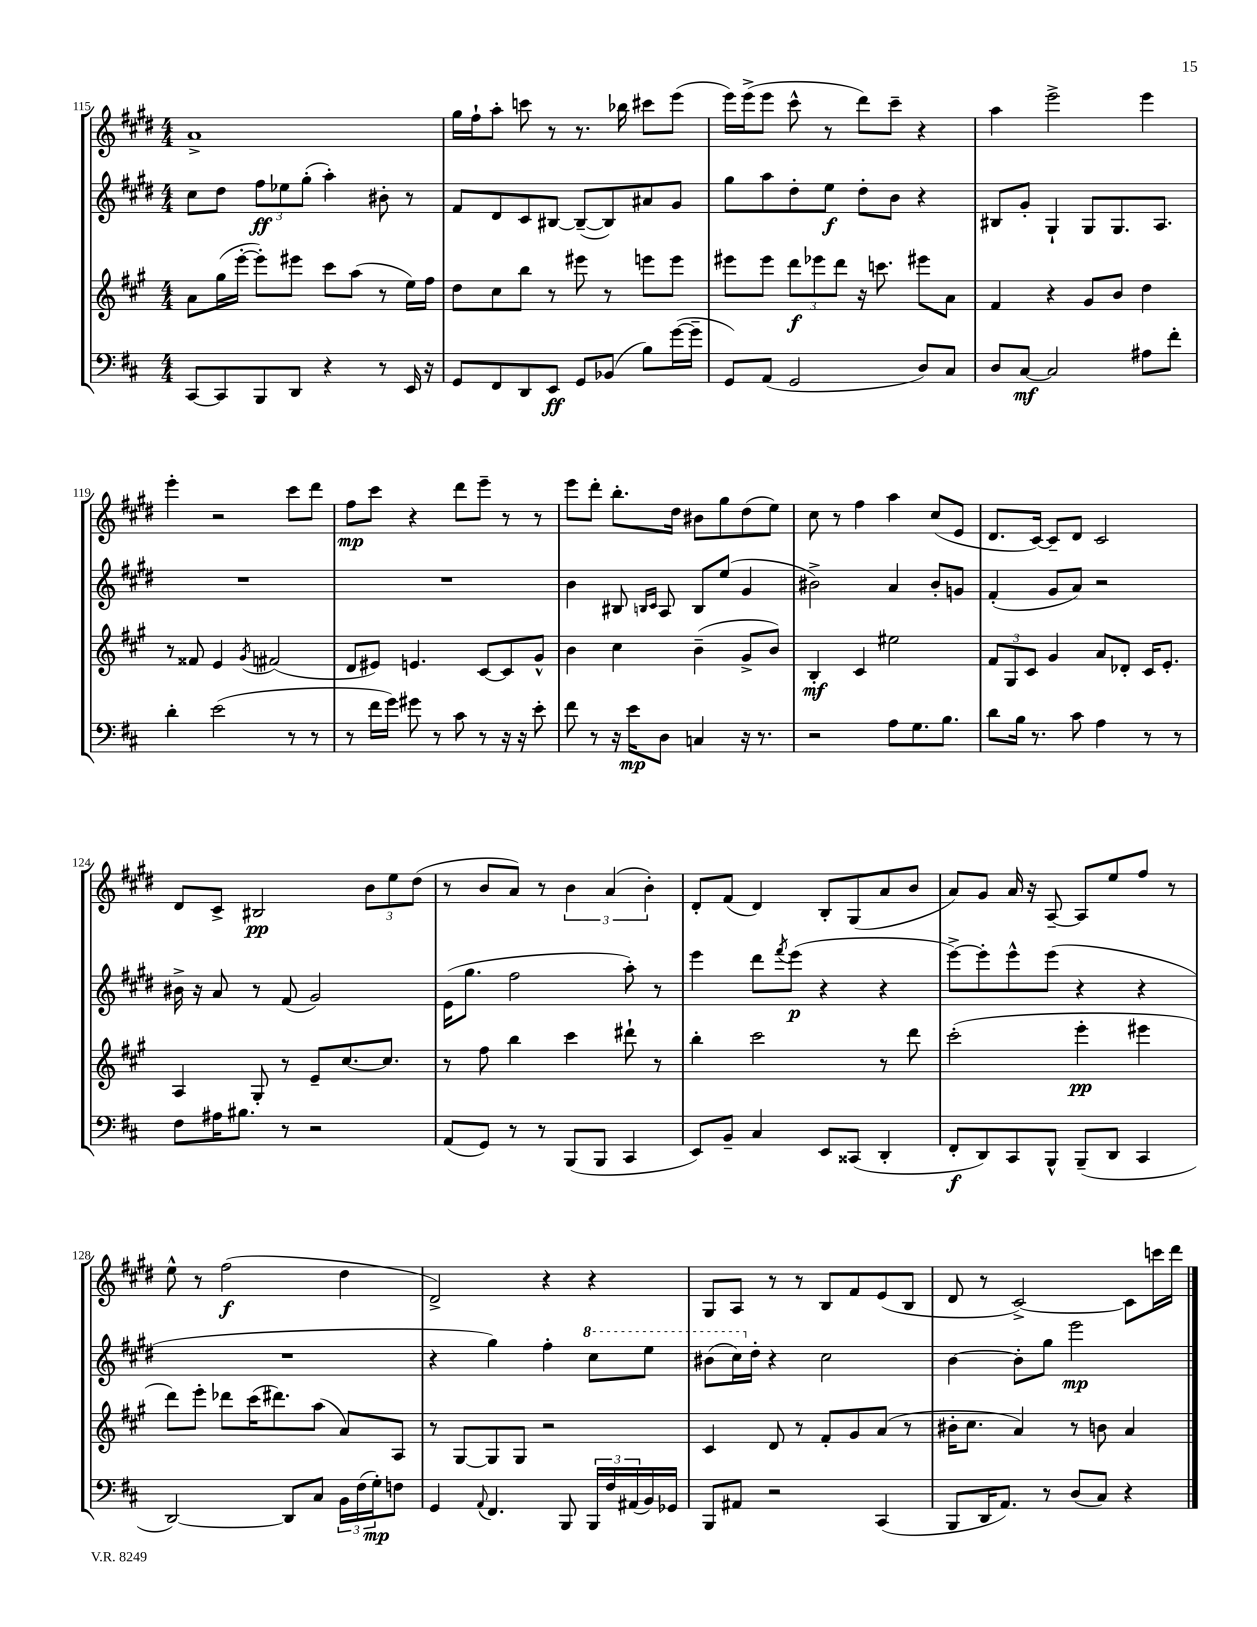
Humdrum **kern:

**kern	**kern	**kern	**kern
*staff4	*staff3	*staff2	*staff1
*clefF4	*clefG2	*clefG2	*clefG2
*k[f#c#]	*k[f#c#g#]	*k[f#c#g#d#]	*k[f#c#g#d#]
*M4/4	*M4/4	*M4/4	*M4/4
[8CC#	8a	8cc#	1a^
8CC#]	(16gg#	8dd#	.
.	[16eee'	.	.
8BBB	8eee'])	12ff#	.
.	.	12ee-	.
8DD	8eee#	.	.
.	.	(12gg#'	.
4r	8ccc#	4aa')	.
.	(8aa	.	.
8r	8r	8b#'	.
16EE	16ee)	8r	.
16r	16ff#	.	.
=	=	=	=
8GG	8dd	8f#	16gg#
.	.	.	16ff#`
8FF#	8cc#	8d#	8aa'
8DD	8bb	8c#	8ccc
8EE	8r	[8B#	8r
8GG	8eee#	(8B#~_	8.r
(8BB-	8r	8B#])	.
.	.	.	16bb-
8B)	8eee	8a#	8ccc#
([16g	8eee	8g#	(8eee
16g~]	.	.	.
=	=	=	=
8GG)	8eee#	8gg#	16eee)
.	.	.	(16eee^
(8AA	8eee#	8aa	8eee
2GG	12ddd	8dd#'	8ccc#^^
.	12eee-	.	.
.	.	8ee	8r
.	12ddd	.	.
.	16r	8dd#'	8ddd#)
.	8.ccc	.	.
.	.	8b	8ccc#~
8D)	8eee#	4r	4r
8C#	8a	.	.
=	=	=	=
8D	4f#	8B#	4aa
[8C#	.	8g#'	.
2C#]	4r	4G#`	2eee^
.	8g#	8G#	.
.	8b	8.G#	.
8A#	4dd	.	4eee
.	.	8.A	.
8f#'	.	.	.
=	=	=	=
4d'	8r	1r	4eee'
.	8f##	.	.
(2e	4e	.	2r
.	8qg#	.	.
.	(2f#	.	.
8r	.	.	8ccc#
8r	.	.	8ddd#
=	=	=	=
8r	8d	1r	8ff#
16f#	8e#)	.	8ccc#
16g)	.	.	.
8g#	4.e	.	4r
8r	.	.	.
8c#	.	.	8ddd#
8r	[8c#	.	8eee~
16r	8c#]	.	8r
16r	.	.	.
8e'	8g#^^	.	8r
=	=	=	=
8f#	4b	4b	8eee
8r	.	.	8ddd#'
16r	4cc#	8B#	8.bb'
16e	.	.	.
.	.	16qqB	.
.	.	16qqc#	.
8D	.	8A	.
.	.	.	16dd#
4C	(4b~	8B	8b#
.	.	(8ee	8gg#
16r	8g#^	4g#	(8dd#
8.r	.	.	.
.	8b)	.	8ee)
=	=	=	=
2r	4B'	2b#^)	8cc#
.	.	.	8r
.	4c#	.	4ff#
8A	2ee#	4a	4aa
8.G	.	.	.
.	.	8b#'	(8cc#
8.B	.	.	.
.	.	8g	8e
=	=	=	=
8d	12f#	(4f#'	8.d#
.	12G#	.	.
16B	.	.	.
.	12c#	.	.
8.r	.	.	[16c#)
.	4g#	8g#	8c#~]
8c#	.	8a)	8d#
4A	8a	2r	2c#
.	8d-'	.	.
8r	16c#	.	.
.	8.e'	.	.
8r	.	.	.
=	=	=	=
8F#	4A	16b#^	8d#
.	.	16r	.
16A#	.	8a	8c#^
8.B#	.	.	.
.	8G#'	8r	2B#
8r	8r	(8f#	.
2r	8e~	2g#)	.
.	[8.cc#	.	.
.	.	.	12b
.	8.cc#]	.	.
.	.	.	12ee
.	.	.	(12dd#
=	=	=	=
(8AA	8r	(16e	8r
.	.	8.gg#	.
8GG)	8ff#	.	8b
8r	4bb	2ff#	8a)
8r	.	.	8r
(8BBB	4ccc#	.	6b
8BBB	.	.	.
.	.	.	(6a
4CC#	8ddd#`	8aa')	.
.	.	.	6b')
.	8r	8r	.
=	=	=	=
8EE)	4bb'	4eee	8d#'
8BB~	.	.	(8f#
4C#	2ccc#	8ddd#	4d#)
.	.	8qfff#	.
.	.	(8eee	.
8EE	.	4r	8B'
(8CC##	.	.	(8G#
4DD'	8r	4r	8a
.	8ddd	.	8b
=	=	=	=
8FF#'	(2ccc#'	[8eee^)	8a)
8DD)	.	8eee']	8g#
8CC#	.	8eee^^	16a
.	.	.	16r
8BBB^^	.	(8eee	[8A~
(8BBB~	4eee'	4r	8A]
8DD	.	.	8ee
4CC#	4eee#	4r	8ff#
.	.	.	8r
=	=	=	=
[2DD)	8ddd)	1r	8ee^^
.	8eee'	.	8r
.	8ddd-	.	(2ff#
.	(16ccc#	.	.
.	8.ddd#)	.	.
8DD]	.	.	.
8C#	(8aa	.	.
24BB	8a)	.	4dd#
(24F#	.	.	.
24G')	.	.	.
8F	8A	.	.
=	=	=	=
4GG	8r	4r	2d#^)
.	[8G#	.	.
8qqAA	.	.	.
4.FF#	8G#]	4gg#)	.
.	8G#	.	.
.	2r	4ff#'	4r
8BBB	.	.	.
24BBB	.	8ccc#	4r
24F#	.	.	.
(24AA#	.	.	.
16BB)	.	8eee	.
16GG-	.	.	.
=	=	=	=
8BBB	4c#	(8bb#	8G#
8AA#	.	16ccc#)	8A
.	.	16dd#'	.
2r	8d	4r	8r
.	8r	.	8r
.	8f#'	2cc#	8B
.	8g#	.	8f#
(4CC#	(8a	.	(8e
.	8r	.	8B
=	=	=	=
8BBB	16b#'	[4b	8d#
.	8.cc#	.	.
16DD	.	.	8r
8.AA)	.	.	.
.	4a)	8b']	[2c#^)
8r	.	8gg#	.
(8D	8r	2eee	.
8C#)	8b	.	.
4r	4a	.	8c#]
.	.	.	16ccc
.	.	.	16ddd#
==	==	==	==
*-	*-	*-	*-
